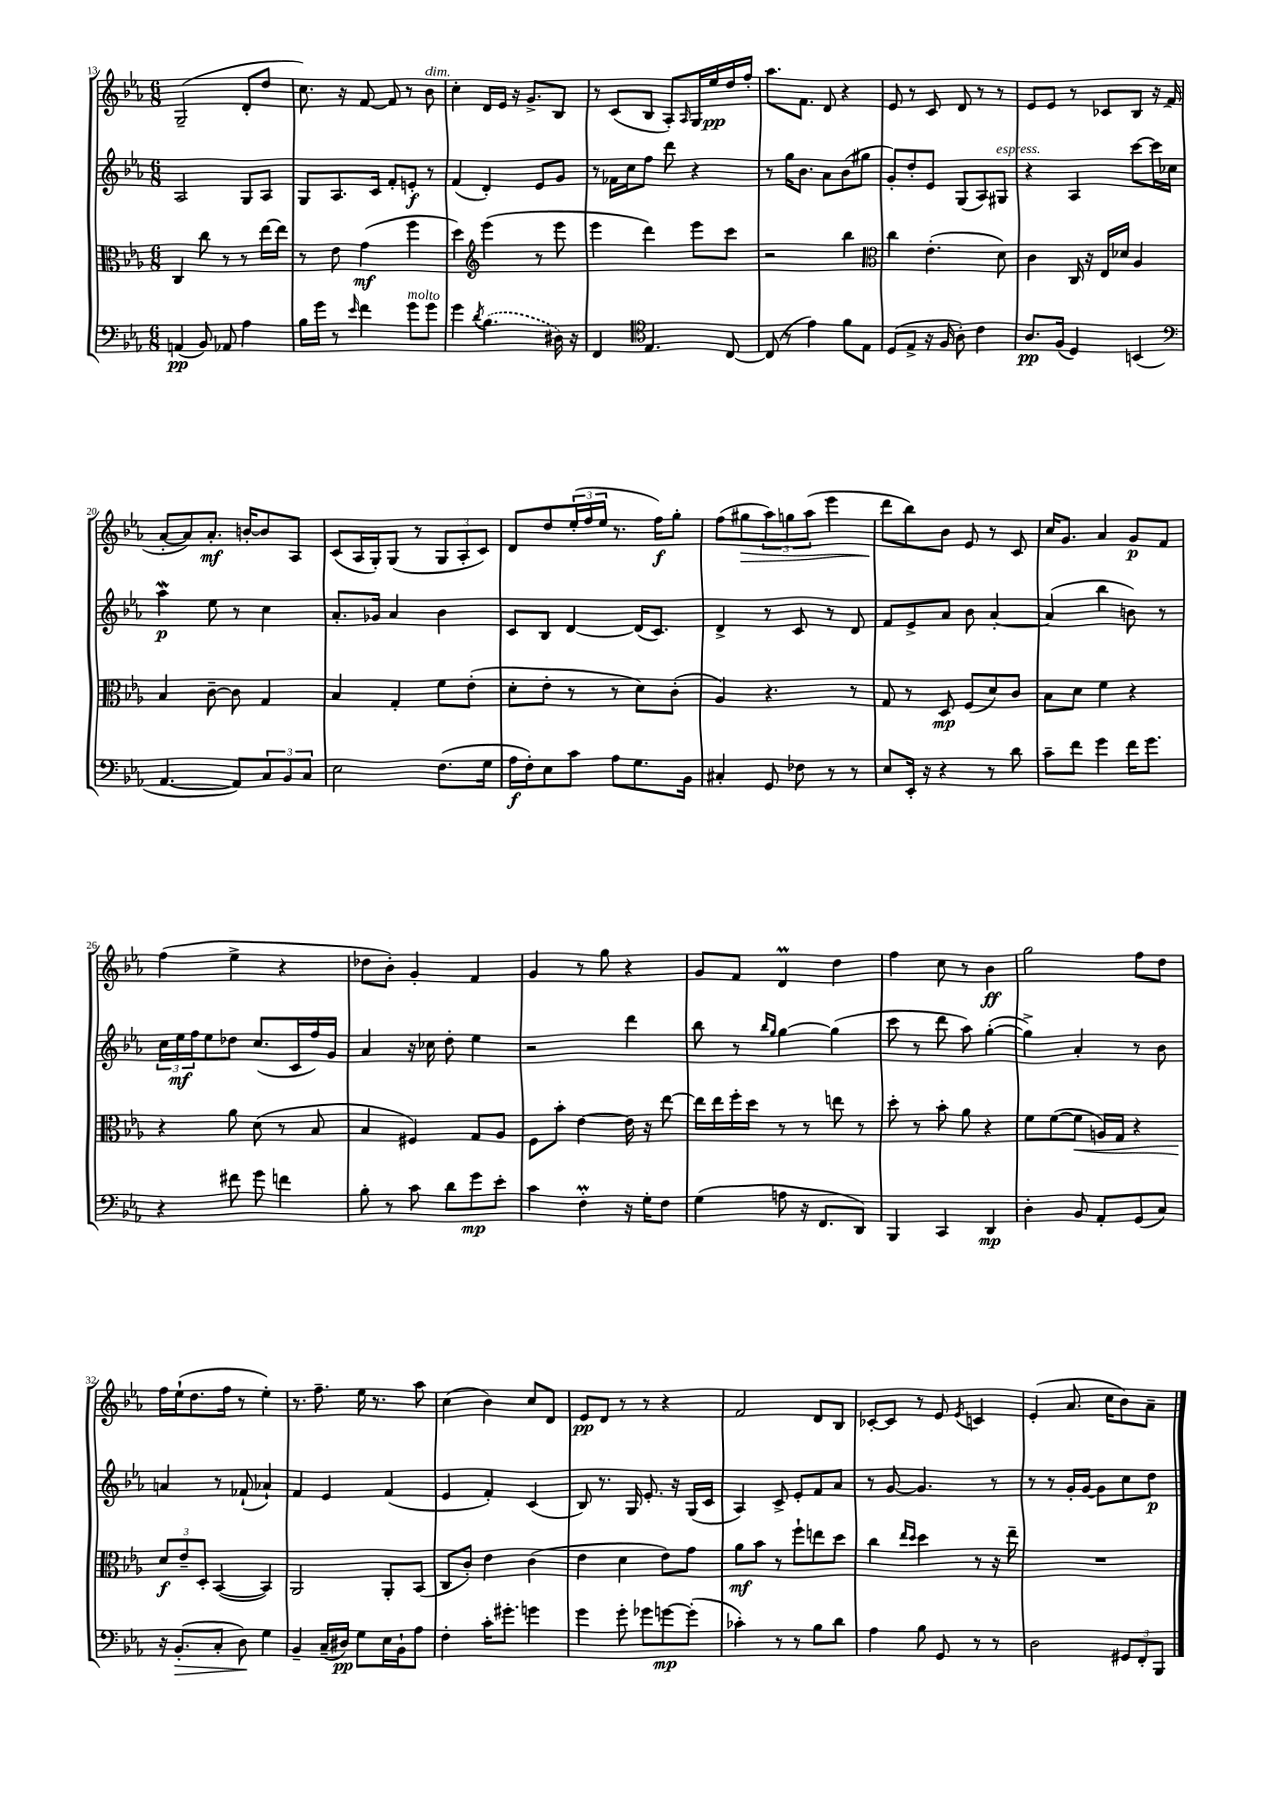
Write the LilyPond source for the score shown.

<<
\new StaffGroup <<
\new Staff = "s0" {
    \clef treble \key ees \major \numericTimeSignature \time 6/8
    g2--( d'8-. d''8 |
    c''8.) r16 f'8~ f'8 r8 bes'8^\markup { \italic "dim." } |
    c''4-. d'16 ees'16 r16 g'8.-> bes8 |
    r8 c'8( bes8 aes8-.) \grace { aes16 } g16 ees''16\pp d''16 f''16-. |
    aes''8. f'8. d'8 r4 |
    ees'8 r8 c'8 d'8 r8 r8 |
    ees'8 ees'8 r8 ces'8 bes8 r16 f'16( |
    aes'8~-. aes'8) aes'8.-.\mf b'16~-. b'8 aes8 |
    c'8( aes16 g16-.) g8( r8 \tuplet 3/2 { g8 aes8-. c'8) } |
    d'8 d''8 \tuplet 3/2 { ees''16-.( f''16 ees''16 } r8. f''16\f) g''8-. |
    f''8( gis''8\> \tuplet 3/2 { aes''8) g''8 aes''8( } ees'''4 |
    d'''8\! bes''8) bes'8 ees'8 r8 c'8 |
    c''16 g'8. aes'4 g'8\p f'8 |
    f''4( ees''4-> r4 |
    des''8 bes'8-.) g'4-. f'4 |
    g'4 r8 g''8 r4 |
    g'8 f'8 d'4\prall d''4 |
    f''4 c''8 r8 bes'4\ff |
    g''2 f''8 d''8 |
    f''16 ees''16-!( d''8. f''16 r8 ees''4-.) |
    r8. f''8.-- ees''16 r8. aes''8 |
    c''4( bes'4) c''8 d'8 |
    ees'8\pp d'8 r8 r8 r4 |
    f'2 d'8 bes8 |
    ces'8~-. ces'8 r8 ees'8 \acciaccatura { ees'8 } c'4 |
    ees'4-.( aes'8. c''16 bes'8) aes'8-- \bar "|." |
}
\new Staff = "s1" {
    \clef treble \key ees \major \numericTimeSignature \time 6/8
    aes2 g8 aes8 |
    g8 aes8. c'16 f'8-. e'8-.\f r8 |
    f'4( d'4-.) ees'8 g'8 |
    r8 fes'16 c''16 f''8 d'''8 r4 |
    r8 g''16 bes'8. aes'8 bes'8( gis''8 |
    g'8-.) d''8-. ees'8 g8( aes8) gis8^\markup { \italic "espress." } |
    r4 aes4 c'''8~ c'''16 ces''16 |
    aes''4\mordent\p ees''8 r8 c''4 |
    aes'8.-. ges'16 aes'4 bes'4 |
    c'8 bes8 d'4~ d'16( c'8.) |
    d'4-> r8 c'8 r8 d'8 |
    f'8 ees'8-> aes'8 bes'8 aes'4~-. |
    aes'4( bes''4 b'8) r8 |
    \tuplet 3/2 { c''16 ees''16\mf f''16 } ees''8 des''8 c''8.( c'16 f''16) g'16 |
    aes'4 r16 ces''16 d''8-. ees''4 |
    r2 d'''4 |
    bes''8 r8 \grace { bes''16 g''16 } g''4~ g''4( |
    c'''8 r8 d'''8 aes''8) g''4~-.( |
    g''4->) aes'4-. r8 bes'8 |
    a'4 r8 fes'8-!( aes'4-!) |
    f'4 ees'4 f'4( |
    ees'4 f'4-.) c'4( |
    bes8) r8. g16 ees'8.-. r16 g16( c'16 |
    aes4) c'8-> ees'8-. f'8 aes'8 |
    r8 g'8~ g'4. r8 |
    r8 r8 g'16-. g'16~ g'8 c''8 d''8\p \bar "|." |
}
\new Staff = "s2" {
    \clef alto \key ees \major \numericTimeSignature \time 6/8
    c4 c''8 r8 r8 ees''16~ ees''16 |
    r8 ees'8 g'4\mf( f''4 |
    d''4) \clef treble ees'''4( r8 ees'''8 |
    ees'''4 d'''4) ees'''8 c'''8 |
    r2 bes''4 |
    \clef alto c''4 ees'4.-.( d'8) |
    c'4 c16 r16 ees16 des'16 aes4 |
    bes4 c'8~-- c'8 g4 |
    bes4 g4-. f'8 ees'8-.( |
    d'8-. ees'8-. r8 r8 d'8) c'8-.( |
    aes4) r4. r8 |
    g8 r8 d8\mp f8( d'8) c'8 |
    bes8 d'8 f'4 r4 |
    r4 aes'8 d'8( r8 bes8 |
    bes4 fis4) g8 aes8 |
    f8 bes'8-. ees'4~ ees'16 r16 ees''8~ |
    ees''16 ees''16 f''16-. d''16 r8 r8 e''8 r8 |
    d''8-. r8 bes'8-. aes'8 r4 |
    f'8 f'8~( f'8\< a16) g16 r4 |
    \tuplet 3/2 { d'8\f\! ees'8-- d8-. } bes,4~( bes,4) |
    aes,2 aes,8-. bes,8( |
    c8 c'8-.) ees'4 c'4( |
    ees'4 d'4 ees'8) g'8 |
    aes'8\mf bes'8 r8 f''8-! e''8 d''8 |
    c''4 \grace { ees''16 d''16 } d''4 r8 r16 ees''16-- |
    R2. \bar "|." |
}
\new Staff = "s3" {
    \clef bass \key ees \major \numericTimeSignature \time 6/8
    a,4\pp( bes,8) aes,8 aes4 |
    bes16 g'16 r8 \grace { ees'16 } f'4 g'8^\markup { \italic "molto" } g'8 |
    g'4 \acciaccatura { d'8 } \once \slurDashed bes4.( dis16) r16 |
    f,4 \clef tenor ees4. c8~ |
    c8( r8 ees'4) f'8 ees8 |
    d8( ees8-> r16 f16 aes8-.) c'4 |
    aes8.\pp f16( d4) b,4( |
    \clef bass aes,4.~ aes,8) \tuplet 3/2 { c8 bes,8 c8 } |
    ees2 f8.( g16 |
    aes16\f f16-.) ees8 c'8 aes8 g8. bes,16 |
    cis4-. g,8 fes8 r8 r8 |
    ees8 ees,16-. r16 r4 r8 d'8 |
    c'8-- f'8 g'4 f'16 g'8. |
    r4 fis'8 g'8 f'4 |
    bes8-. r8 c'8 d'8 g'8\mp ees'8-. |
    c'4 f4-.\prall r16 g16-. f8 |
    g4( a8 r16 f,8. d,8) |
    bes,,4 c,4 d,4\mp |
    d4-. bes,8 aes,8-. g,8( c8) |
    r16 bes,8.-.\>( c8-. d8\!) g4 |
    bes,4-- c16--( dis16\pp) g8 ees16 bes,16-! aes8 |
    f4-. c'16-. gis'8.-. g'4 |
    g'4 g'8-. ges'8 g'8~\mp g'8-.( |
    ces'4-.) r8 r8 bes8 d'8 |
    aes4 bes8 g,8 r8 r8 |
    d2 \tuplet 3/2 { gis,8 f,8-. bes,,8 } \bar "|." |
}
>>
>>
\layout { \context { \Score currentBarNumber = #13 } }
